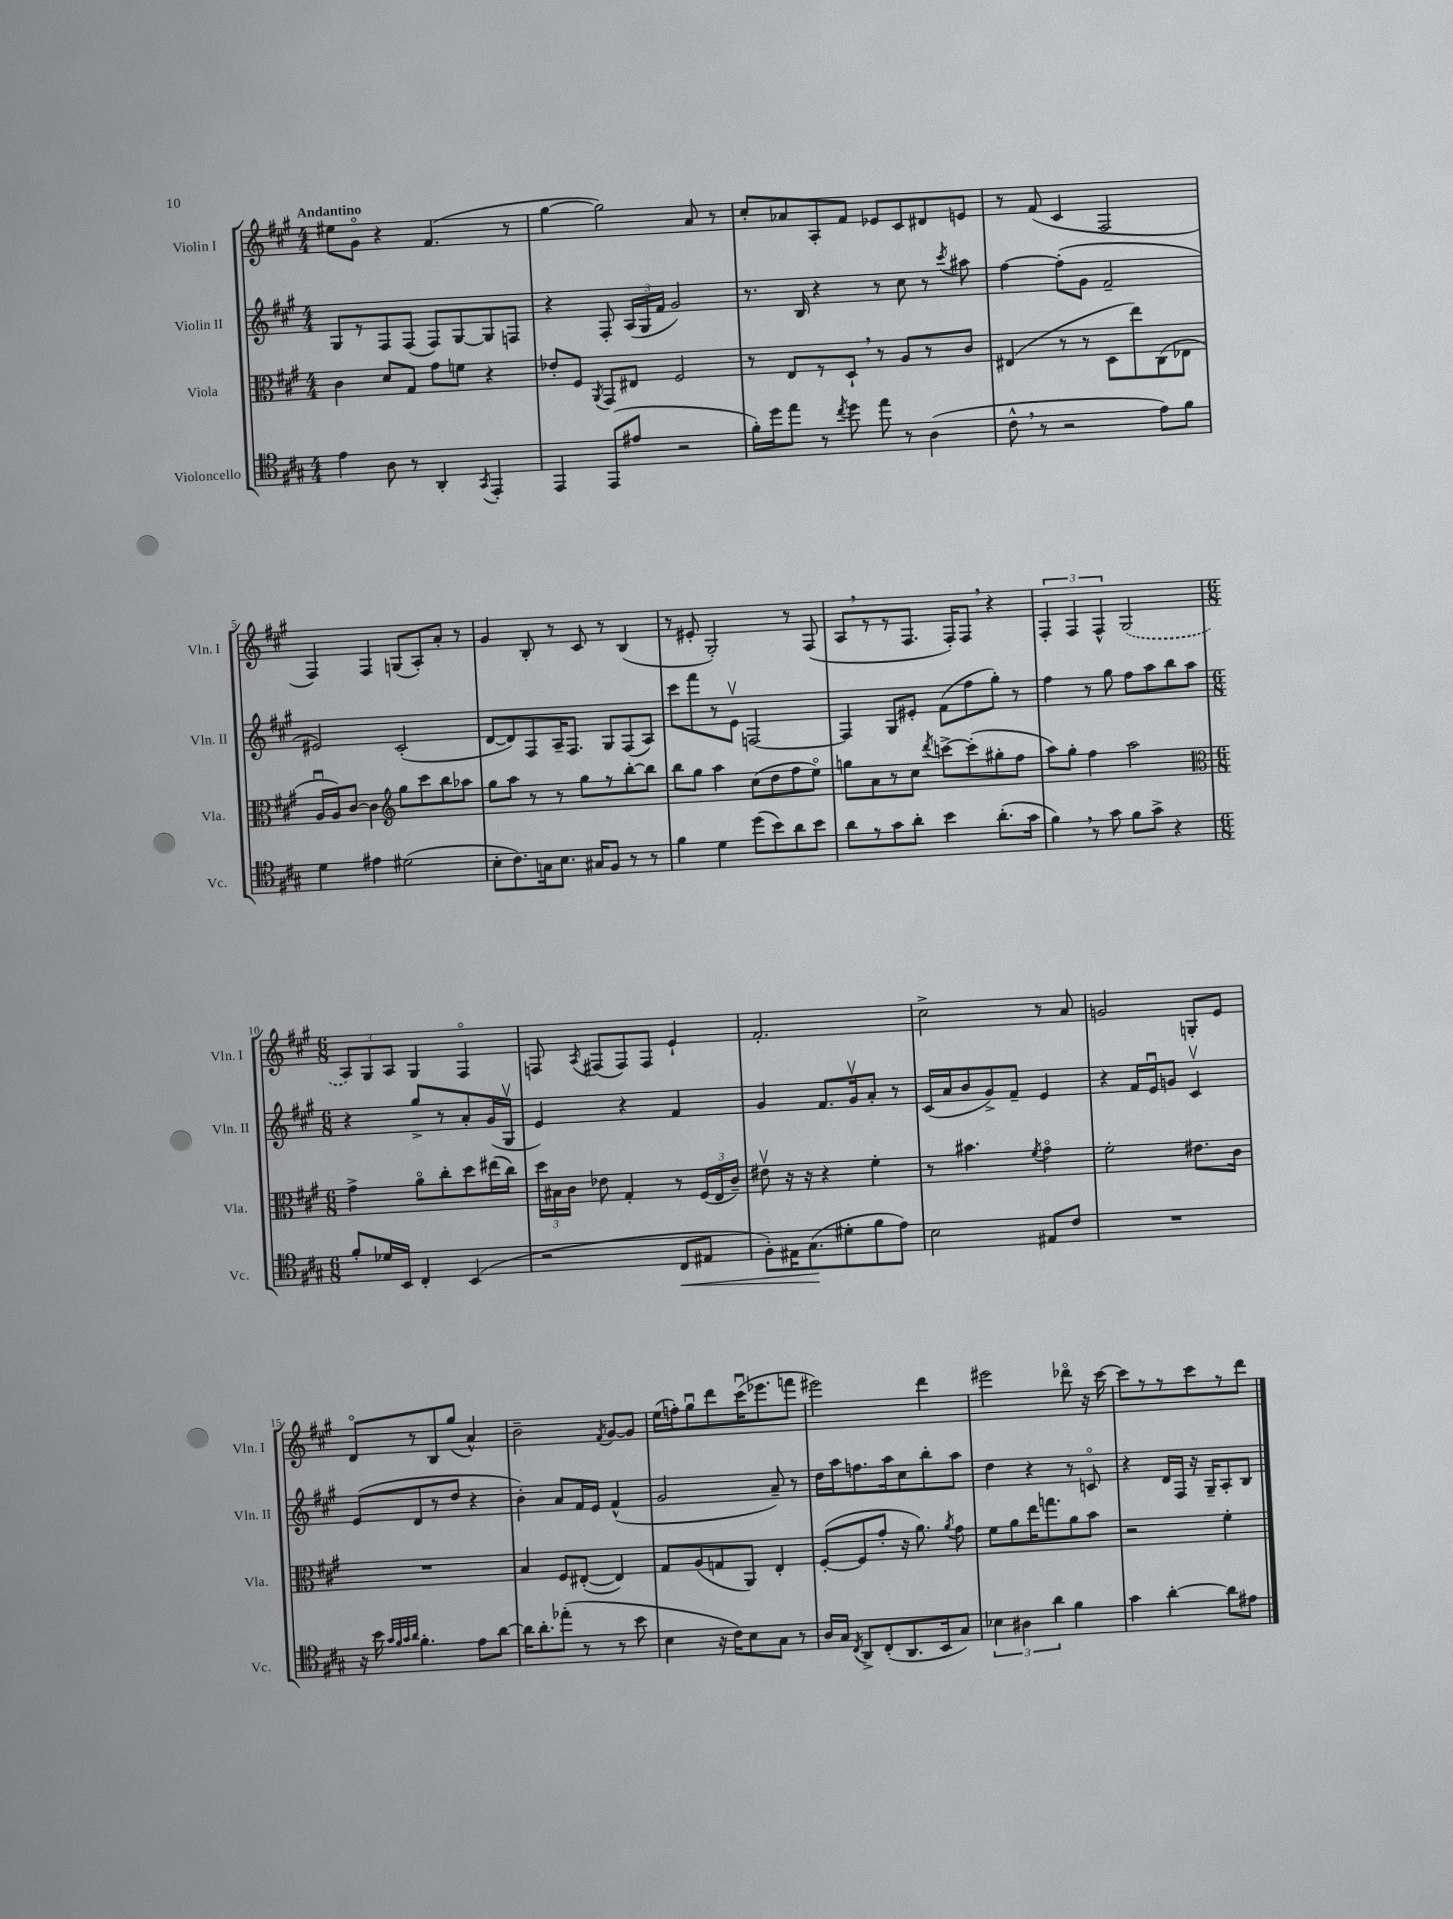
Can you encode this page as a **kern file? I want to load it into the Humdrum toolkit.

**kern	**kern	**kern	**kern
*staff4	*staff3	*staff2	*staff1
*clefC4	*clefC3	*clefG2	*clefG2
*k[f#c#g#]	*k[f#c#g#]	*k[f#c#g#]	*k[f#c#g#]
*M4/4	*M4/4	*M4/4	*M4/4
4e	4c#	8G#	8ee#
.	.	8r	8g#o
8A	8d	8F#	4r
8r	8G#	(8F#	.
4AA'	8g#	8F#)	(4.f#
.	8f	[8G#	.
8qGG#	.	.	.
4EE'	4r	8G#]	.
.	.	8F	8r
=	=	=	=
4EE	8e-'	4r	[4gg#
.	8F#	.	.
.	8qAA	.	.
(8EE	8GG#	8F#'	2gg#])
8e#	8E#	(24A	.
.	.	24G#	.
.	.	24f#	.
2r	2F#	2g#)	.
.	.	.	8a
.	.	.	8r
=	=	=	=
16f#')	8r	8.r	8cc#'
16dd	.	.	.
8ee	8E	.	8a-
.	.	16B	.
8r	8r	4r	8A'
8qcc#	.	.	.
8dd	8D`	.	8f#
8ee	8r	8r	8e-
8r	8A	8cc#	8c#
(4A	8r	8r	8d#
.	.	8qccc#	.
.	8c#	8aa#	8e
=	=	=	=
8c#^^	(4E#	[4ff#	8r
8r	.	.	(8f#
2r	8r	(8ff#']	4c#
.	8r	8g#	.
.	8D	2f#~	2F#
.	8ee)	.	.
8e)	(8C#	.	.
8f#	8E-	.	.
=	=	=	=
4d	16Au	2e#)	4F#)
.	16A)	.	.
.	[8c#	.	.
4e#	4c#]	.	4F#
*	*clefG2	*	*
(2d#	8gg#	(2c#'	(8G
.	8ccc#	.	8A')
.	8bb	.	8a'
.	8aa-	.	8r
=	=	=	=
8B'	8gg#	[8d	4g#
8.c#)	8aa	8d])	.
.	8r	8F#	8B'
16G	.	.	.
8.B	8r	16A~	8r
.	.	8.F#	.
.	8gg#	.	8c#
16G#	.	.	.
8F#	8r	8G#	8r
8r	[8bb'	(8F#	(4B
8r	8bb]	8A)	.
=	=	=	=
4f#	8bb	8ccc#	8r
.	8gg#	8fff#	8e#'
4d	4aa	8r	2G#')
.	.	8ev	.
(8dd	(8cc#	[2F	.
8b)	8dd	.	.
8a	8ff#	.	8r
8b	8eeo)	.	(8F#
=	=	=	=
8a	8gg	4F]	8A
8r	8a	.	8r
8g#	8r	8G#	8r
8a'	8cc#	8e#'	8.F#
.	8qddd	.	.
4b	[8ccc^	(8f#	.
.	.	.	16F#')
.	(8ccc']	8ff#	8F#
(8.a'	8gg#'	8gg#')	4r
.	8ff#	8r	.
16g#	.	.	.
=	=	=	=
4f#)	8aa)	4ff#	6F#'
.	8gg#'	.	.
.	.	.	6F#
8r	4ff#	8r	.
.	.	.	6F#^^
8g#	.	8gg#	.
8f#	2aa	8ff#	(2G#
8g#^	.	8aa	.
4r	.	8bb	.
.	.	8aa	.
=	=	=	=
*	*clefC3	*	*
*M6/8	*M6/8	*M6/8	*M6/8
8f#'	4g#^	4r	12A)
.	.	.	12G#
16d-	.	.	.
.	.	.	12A
16BB	.	.	.
4C#'	8ao	8gg#^	4G#
.	8cc#'	8r	.
(4BB	8dd	8a'	4F#o
.	(16ee#	(16g#	.
.	16cc#)	16G#v	.
=	=	=	=
2r	24dd	4e)	8F
.	24B#	.	.
.	24c#	.	.
.	.	.	8qA
.	8e-	.	(8F#
.	4G#'	4r	8F#)
.	.	.	8F#
8C#	8r	4f#	4e`
8E#	(24F#	.	.
.	24E	.	.
.	24c#~)	.	.
=	=	=	=
8F#')	8e#v	4g#	2.f#'
16E#	16r	.	.
(8.G#	16r	.	.
.	4r	8.f#	.
8d#'	.	.	.
.	.	16g#v	.
8f#	4f#'	8a'	.
8e)	.	8r	.
=	=	=	=
2B	8r	(16c#	2cc#^
.	.	16a	.
.	4.b#	8b	.
.	.	8g#^)	.
.	.	8f#~	.
.	8qf#	.	.
8E#	4g#o	4e	8r
8c#	.	.	8a
=	=	=	=
2.r	2f#'	4r	2g
.	.	16f#	.
.	.	16eu	.
.	.	8g	.
.	8.e#	4c#v	8G'
.	.	.	8e
.	16c#	.	.
=	=	=	=
16r	2.r	(8e	8do
16b	.	.	.
32qqg#	.	.	.
32qqf#	.	.	.
32qqg#	.	.	.
32qqa	.	.	.
4.f#'	.	8d	8r
.	.	8r	8B
.	.	8dd	(8gg#
8e	.	4r	4a^^)
[8a	.	.	.
=	=	=	=
16a]	4B	4b')	2b~
8.a'	.	.	.
(8ee-'	8F#	8a	.
8r	([8E#'	16f#	.
.	.	16e	.
.	.	.	8qf#
8r	4E#])	(4f#^^	[8g#
8b	.	.	8g#]
=	=	=	=
4B	8G#	2g#	(16ee
.	.	.	16ff')
.	(8A	.	8gg#u
16r	8G	.	8ddd
16c#)	.	.	.
8B	8AA)	.	(16ccc#u
.	.	.	8.eee-
8G#	4E'	8a~)	.
8r	.	8r	8fff
=	=	=	=
16A	([8F#'	16dd	2eee#)
16G#	.	16aa	.
8qC#	.	.	.
8AA^	8F#]	8.ff	.
(8C#'	8g#'	.	.
.	.	16aa	.
8.AA	16r	8cc#	.
.	8.a)	.	.
.	.	8bb'	4ddd
16BB	.	.	.
.	8qa	.	.
8G#)	8g#	8aa	.
=	=	=	=
6B-	8f#	4dd	2eee#
.	8a	.	.
6A#	.	.	.
.	16ee	4r	.
.	8.gg	.	.
6a	.	.	.
4f#	8a	8r	8ddd-o
.	8b	8co	16r
.	.	.	[16ccc#
=	=	=	=
4g#	2r	4r	8ccc#]
.	.	.	8r
[4a'	.	16d	8r
.	.	16F#	.
.	.	16r	8ccc#
.	.	16G#~	.
8a]	4f#'	8A'	8r
8e#	.	8B	8ddd
==	==	==	==
*-	*-	*-	*-
